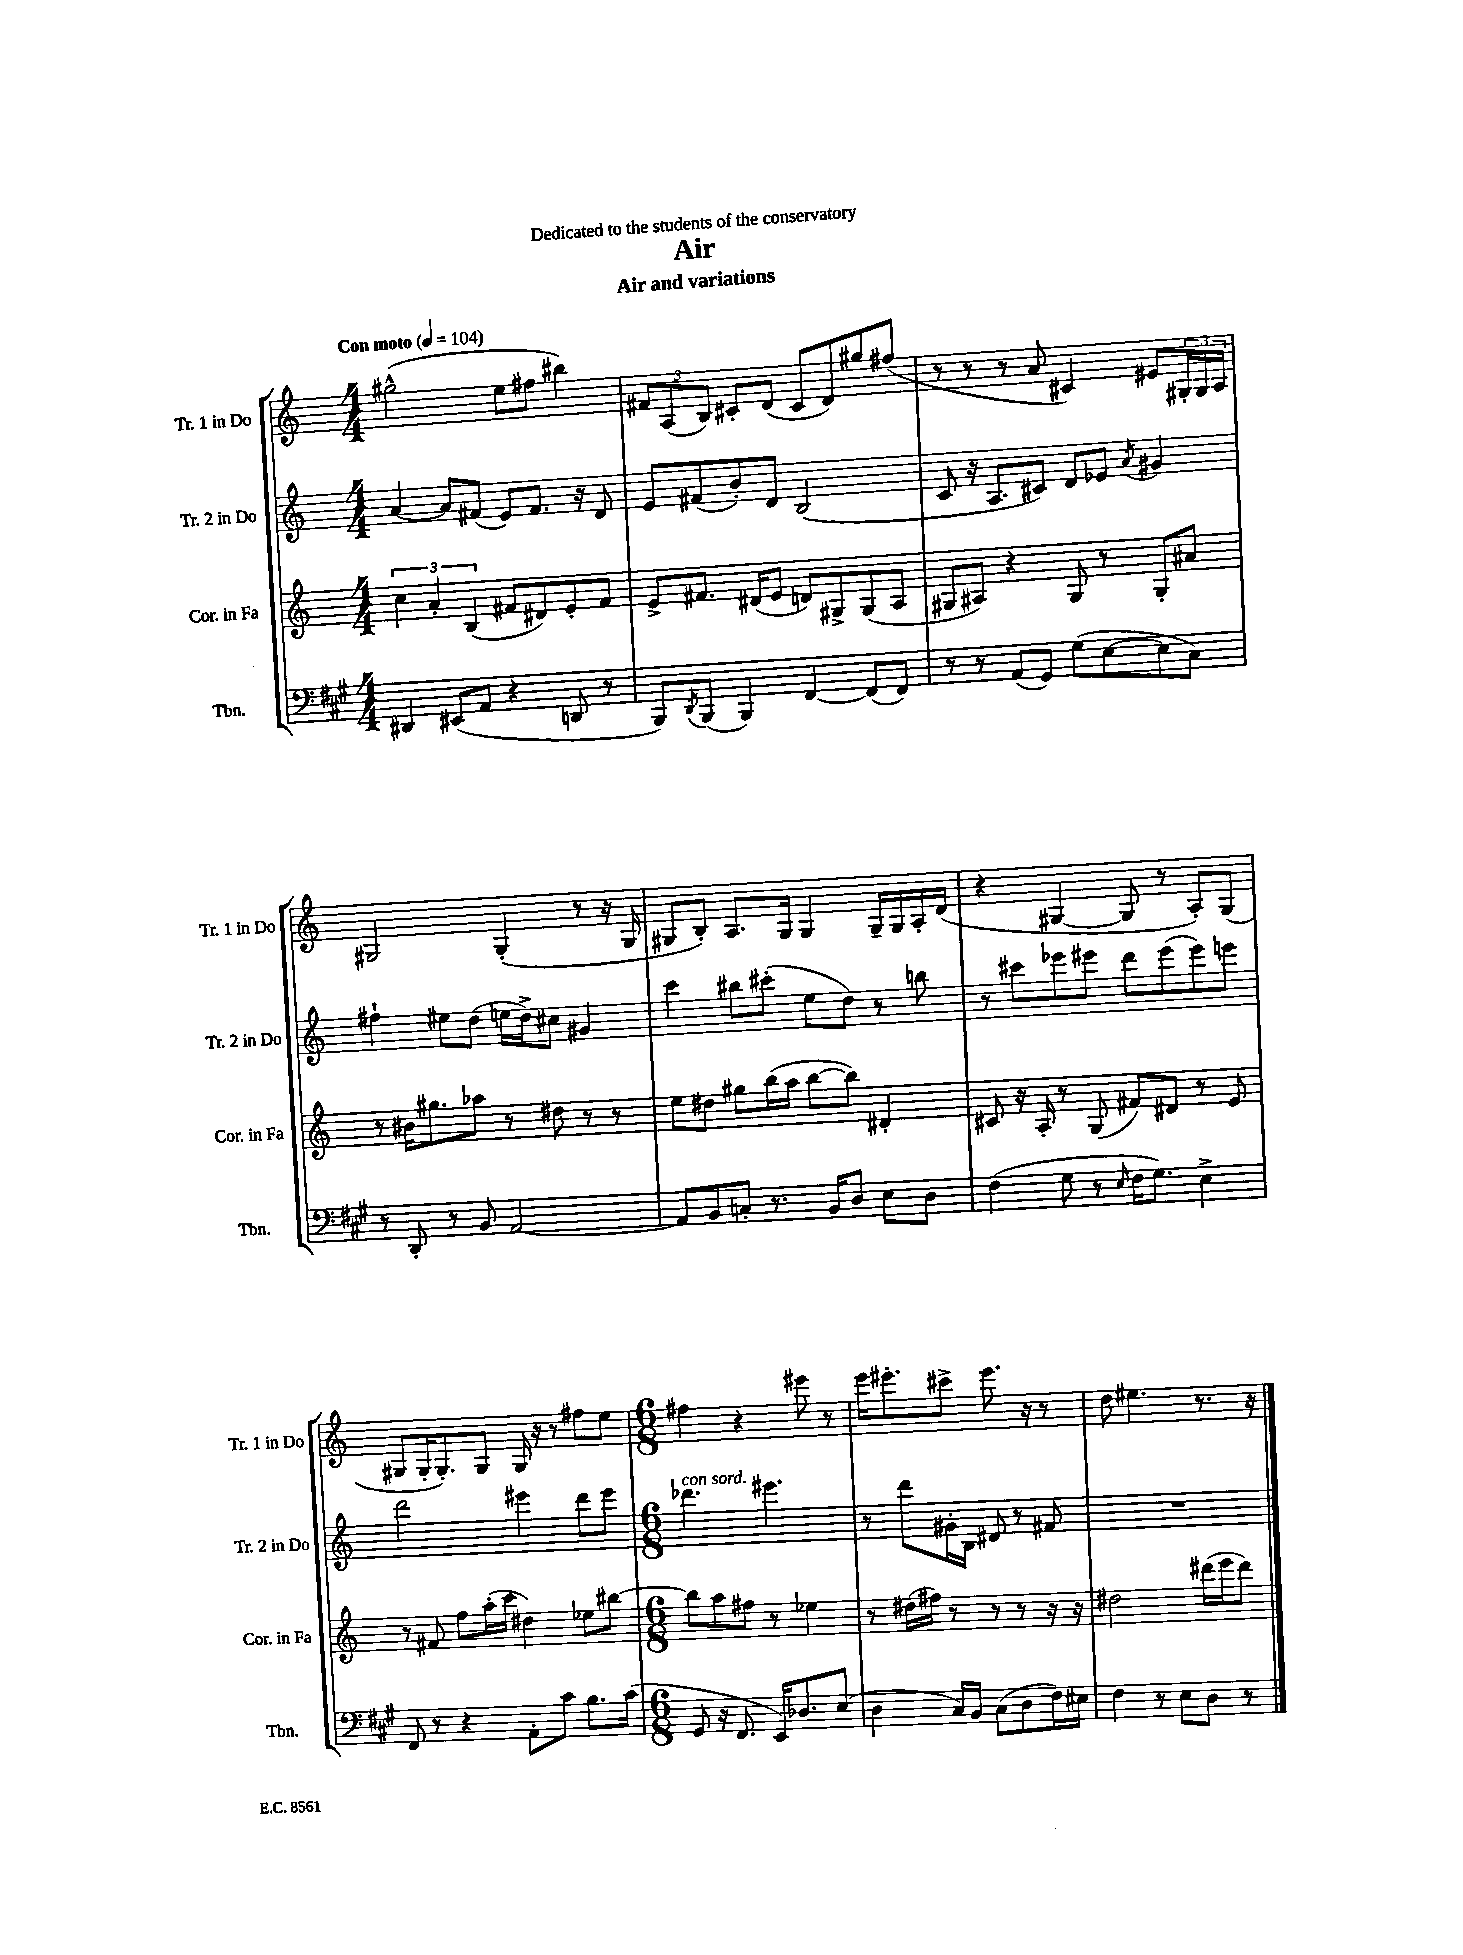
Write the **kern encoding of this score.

**kern	**kern	**kern	**kern
*staff4	*staff3	*staff2	*staff1
*clefF4	*clefG2	*clefG2	*clefG2
*k[f#c#g#]	*k[]	*k[]	*k[]
*M4/4	*M4/4	*M4/4	*M4/4
*MM104	*MM104	*MM104	*MM104
4DD#	6cc	[4a	(2gg#^^
.	6a'	.	.
(8EE#	.	8a]	.
.	(6B	.	.
8AA	.	(8f#	.
4r	8f#	8e)	8ee
.	8d#)	8.f#	8ff#
8DD	8e'	.	4bb#)
.	.	16r	.
8r	8f#	8d	.
=	=	=	=
8BBB)	8e^	8e	12f#
.	.	.	(12A
8qDD	.	.	.
(8BBB	8.f#	(8f#	.
.	.	.	12B)
4BBB)	.	8b')	8c#'
.	(16d#	.	.
.	8e	8d	(8d
[4FF#	8d)	(2B	8c#
.	8G#^	.	8d)
(8FF#]	(8G#	.	8gg#
8FF#)	8A	.	(8ff#
=	=	=	=
8r	8G#	8c	8r
8r	8A#)	16r	8r
.	.	8.A	.
(8AA	4r	.	8r
8GG#)	.	8c#)	8a
(8G#	8G#	8d	4c#)
[8E	8r	8e-	.
.	.	8qa	.
8E]	8G#'	4g#	8e#
8C#)	8a#	.	24G#'
.	.	.	24G#
.	.	.	24A
=	=	=	=
8r	8r	4ff#`	2G#
8DD'	16b#	.	.
.	8.gg#	.	.
8r	.	8ee#	.
8BB	8aa-	(8dd	.
[2AA	8r	16ee	(4G#'
.	.	16dd^)	.
.	8dd#	8cc#	.
.	8r	4g#	8r
.	8r	.	16r
.	.	.	16G#
=	=	=	=
8AA]	8ee	4ccc	8G#
8BB	8dd#	.	8B')
8C'	8gg#	8bb#	8.A
8.r	(16bb	(8ccc#'	.
.	16aa	.	16G#
.	[8bb	8ee	4G#
16BB	.	.	.
8D	8bb])	8dd)	.
8E	4d#'	8r	16G#~
.	.	.	16G#
8D	.	8bb	16A'
.	.	.	(16d
=	=	=	=
(4F#	8c#	8r	4r
.	16r	8ccc#	.
.	16A'	.	.
8G#	8r	8eee-	[4G#
8r	(8G	8eee#	.
16qqE	.	.	.
16F#	8f#)	8ddd	8G#]
8.G#)	.	.	.
.	8d#	(8eee#	8r
4E^	8r	8eee#)	8A')
.	8e	8eee	(8G#
=	=	=	=
8FF#	8r	2ddd	8G#
8r	8f#	.	16G#'
.	.	.	8.G#')
4r	8ff	.	.
.	(16aa'	.	8G#
.	16ccc	.	.
8AA'	4dd#)	4eee#	16G#
.	.	.	16r
8c#	.	.	8r
8.B	8ee-	8ddd	8ff#
.	[8bb#	8eee#	8ee
(16c#	.	.	.
=	=	=	=
*M6/8	*M6/8	*M6/8	*M6/8
8GG#	8bb#]	4.ddd-	4ff#
16r	8aa	.	.
8.FF#	.	.	.
.	8ff#	.	4r
16EE)	8r	4.eee#	.
8.D-	.	.	.
.	4ee-	.	8eee#
(8E	.	.	8r
=	=	=	=
4D	8r	8r	16eee
.	.	.	8.eee#'
.	(16dd#	8ddd	.
.	16ff#)	.	.
16C#)	8r	16g#'	8ccc#^
16BB	.	16B	.
(8C#	8r	8d#	8.eee#
8D	8r	8r	.
.	.	.	16r
16F#)	16r	8f#	8r
16E#	16r	.	.
=	=	=	=
4F#	2dd#	2.r	8dd
.	.	.	4.ee#
8r	.	.	.
8E	.	.	.
8D	(16ddd#	.	8.r
.	16eee	.	.
8r	8ddd#)	.	.
.	.	.	16r
==	==	==	==
*-	*-	*-	*-
